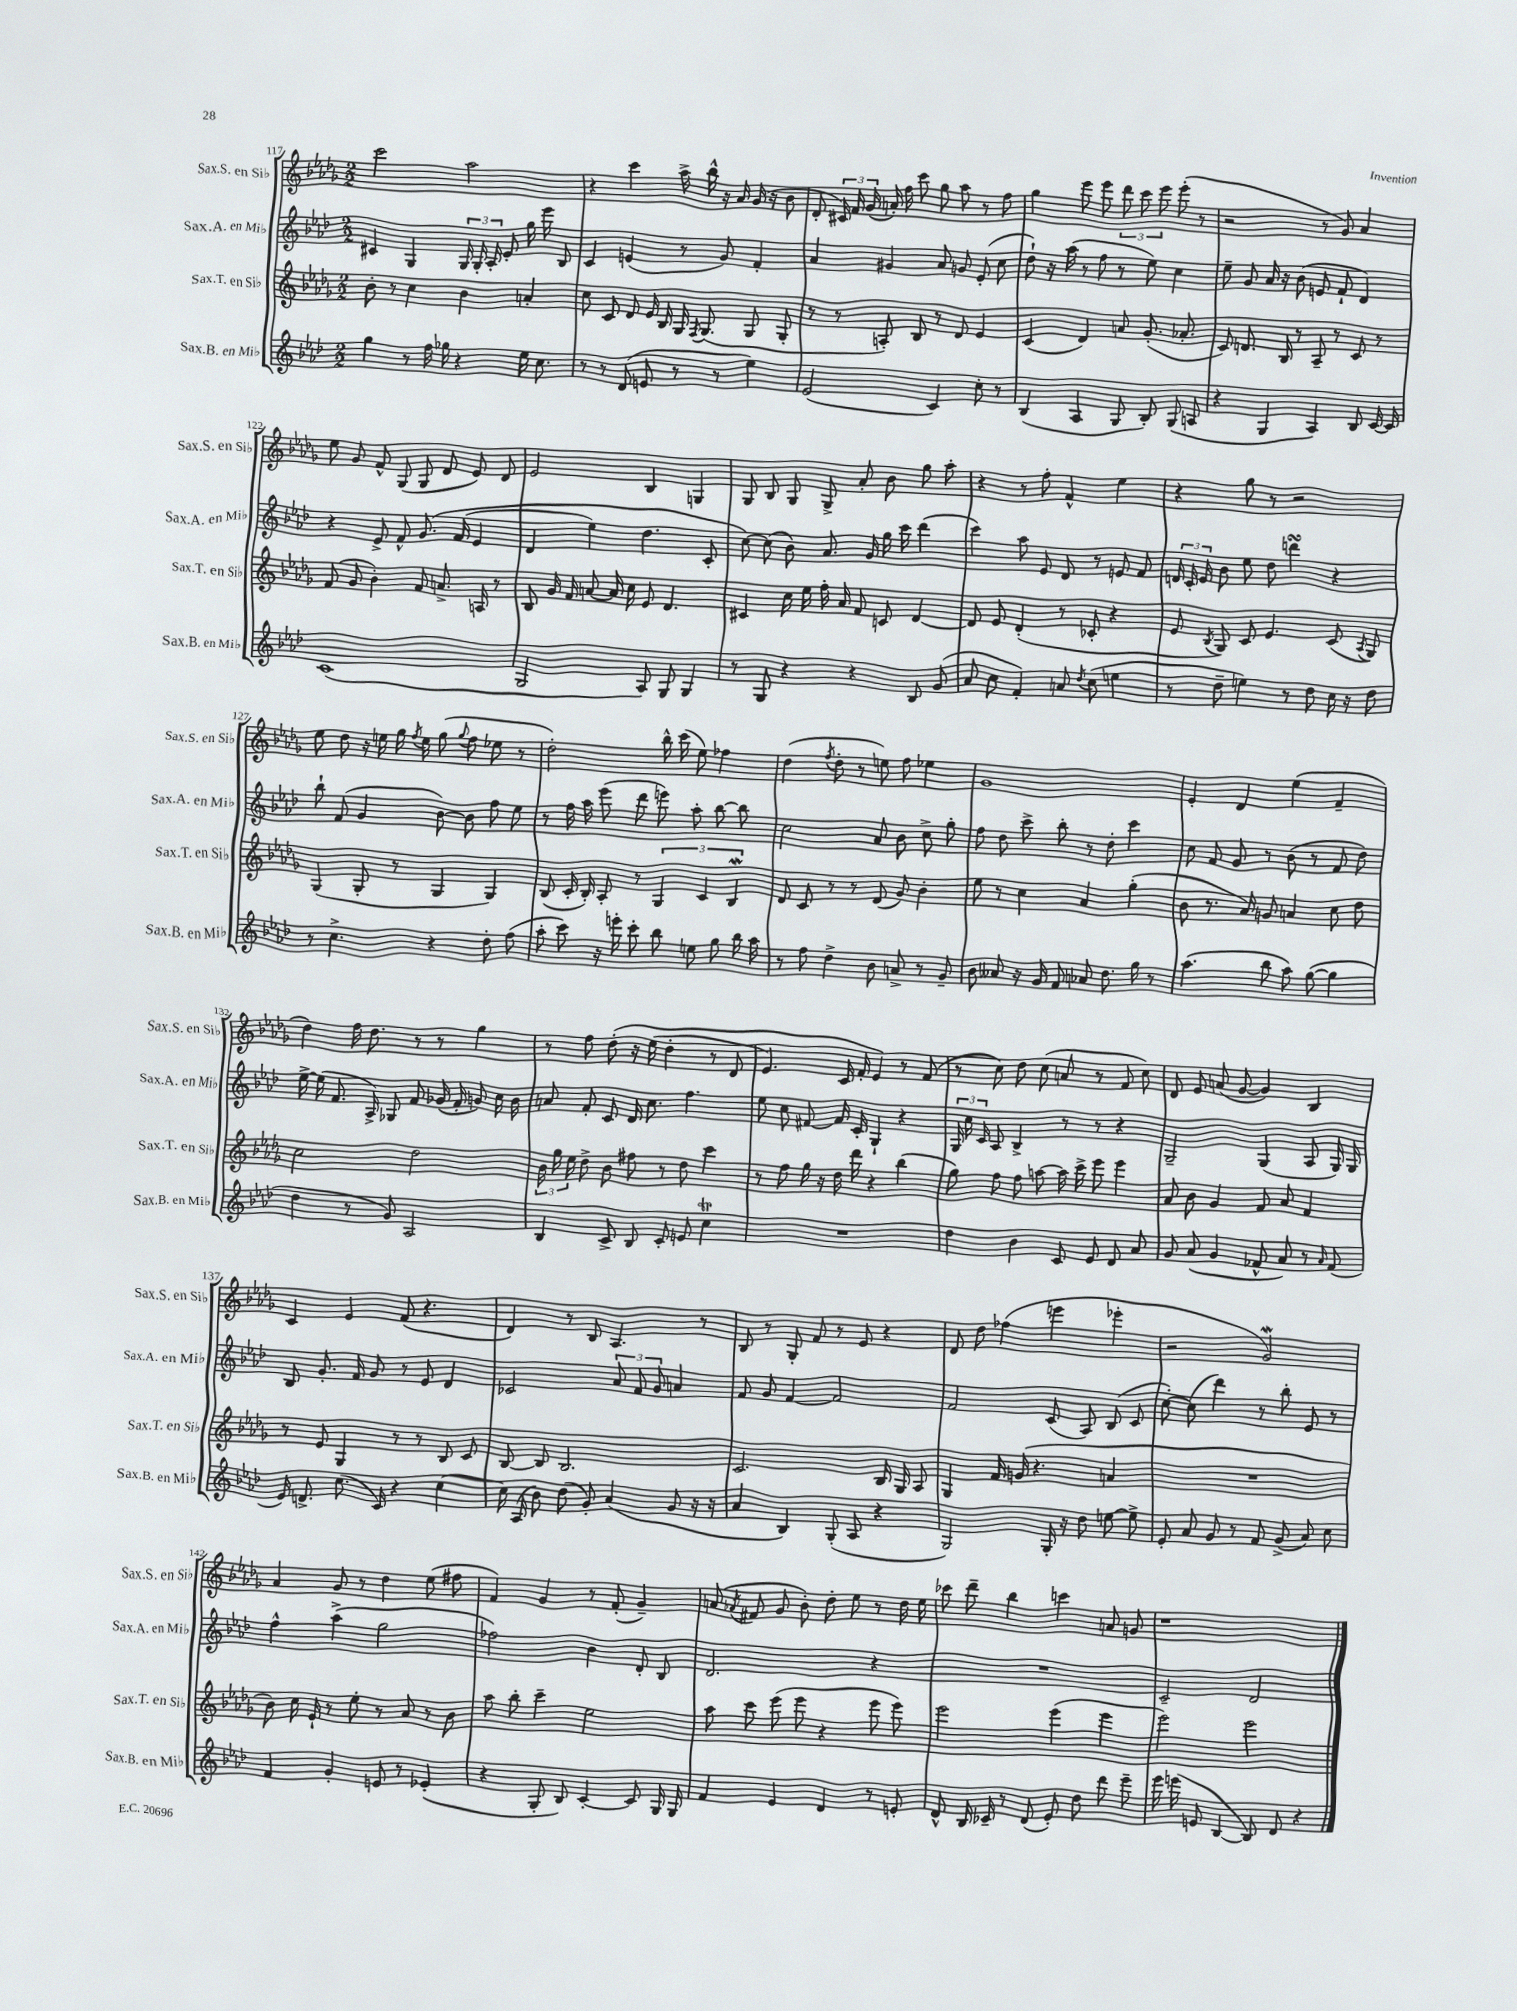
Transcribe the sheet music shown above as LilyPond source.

<<
\new StaffGroup <<
\new Staff = "s0" \with { instrumentName = "Sax.S. en Sib" shortInstrumentName = "Sax.S. en Sib" } {
    \clef treble \key des \major \numericTimeSignature \time 2/2
    \autoBeamOff c'''2 aes''2 |
    r4 c'''4 aes''16-> bes''16-^ r16 aes'16 ges'16( r16 bes'8 |
    des'8-. \tuplet 3/2 { cis'16) f'16 ges'16( } a'16-.) f''16 c'''8 ges''8 aes''8 r8 f''8 |
    ges''4 ees'''8 ees'''8 \tuplet 3/2 { des'''8 c'''8 ees'''8 } ees'''8-.( r8 |
    r2 r8 ges'8) aes'4 |
    ees''8 ges'8 f'8-^ ges8( ges8 des'8 ees'8) des'8 |
    ees'2 bes4 g4 |
    ges8 bes8 ges8 ges8-> aes'8-. bes'8 ges''8 aes''8-. |
    r4 r8 f''8-. f'4-^ ees''4 |
    r4 ges''8 r8 r2 |
    ees''8 des''8 r16 e''16 ges''16 \acciaccatura { f''8 } e''16 ges''8( \appoggiatura { ges''8 } f''8 ees''8 r8 |
    des''2-.) bes''16-^ c'''16( ees''8) fes''4 |
    des''4( \acciaccatura { f''8 } des''8-. r8 e''8) f''8 ees''4 |
    ges'1 |
    ees'4-. des'4 ees''4( f'4-- |
    des''4) f''16 des''8. r8 r8 ges''4 |
    r8 f''8 des''8-.\( r16 ees''16( des''4-. r8 des'8 |
    ees'4.) c'16 f'16-. ees'4\) r8 f'8( |
    r8 c''8) des''8 c''8( a'8 r8 f'8 c''8) |
    des'8 ees'8 a'8( ges'8~ ges'4) bes4 |
    c'4 ees'4 f'8( r4. |
    des'4) r8 bes8 aes4. r8 |
    bes8 r8 ges8-. f'8 r8 ees'8 r4 |
    des'8 des''8 fes''4( e'''4 ees'''4-. |
    r2 ges'2\mordent) |
    aes'4 ges'8 r8 des''4 ees''8( fis''8 |
    f'4) ges'4 r8 f'8-.( ges'4--) |
    a'8( \acciaccatura { aes'8 } fis'8 ges'8 bes'8-.) des''8-. ees''8 r8 des''16 ees''16 |
    ces'''8 des'''8-- bes''4 c'''4 a'8 g'8 |
    r1 \bar "|." |
}
\new Staff = "s1" \with { instrumentName = "Sax.A. en Mib" shortInstrumentName = "Sax.A. en Mib" } {
    \clef treble \key aes \major \numericTimeSignature \time 2/2
    \autoBeamOff cis'4 g4 \tuplet 3/2 { g16 g16-. aes16-. } ees'8-. g''16 ees'''16 bes8 |
    c'4 e'4( r8 g'8) f'4-. |
    aes'4 gis'4 aes'8 g'8 ees'8-.( c''8 |
    des''8-!) r16 aes''16( r8 f''8 r8 ees''8) c''4 |
    ees''8-- g'8 aes'16 r16 bes'8( e'8 f'8-! des'4) |
    r4 ees'8-> f'8-^ g'8.\( f'16( ees'4 |
    des'4 ees''4) des''4. c'8-. |
    c''8~\) c''8( bes'8) aes'8. g'16 g''16 c'''16 des'''4( |
    c'''4) aes''8 ees'8 des'8 r8 e'8 f'8 |
    \tuplet 3/2 { d'16 c'16-. ees'16 } bes'8 ees''8 des''8 d'''4\turn r4 |
    bes''8-! f'8( g'4 bes'8~) bes'8 f''8 ees''8 |
    r8 f''16 aes''16 ees'''8( des'''8 e'''8) aes''8-. bes''8~ bes''8 |
    c''2 aes'8 bes'8 c''8-> g''8-. |
    f''8 des''8 c'''8-> bes''8-. r8 des''8-. c'''4 |
    c''8 f'8 g'8 r8 bes'8( r8 f'8 des''8) |
    ees''16~-> ees''16( f'8. aes16->) ges8 f'8 ges'16( f'16-. g'8) c''16 bes'16 |
    a'8 f'8-. c'8 des'16 c''8. f''4. |
    ees''8 c''8 fis'8~ fis'16 c'16-. g4-! r4 |
    \tuplet 3/2 { g16 c''16 c'16 } aes8 bes4-> r8 r8 r4 |
    g2-- g4( aes8 g16) g16 |
    bes8 g'8.-. f'16 g'8 r8 ees'8 des'4 |
    ces'2 \tuplet 3/2 { aes'8 f'8 g'8 } a'4 |
    f'8 g'8 f'4~ f'2 |
    f'2 c'8( aes8) bes8( c'8 |
    c''8~-.) c''8( des'''4) r8 bes''8-. ees'8 r8 |
    f''4-^ aes''4->( g''2 |
    fes''2) bes'4 des'8-. bes8 |
    des'2. r4 |
    R1 |
    c'2-- des'2 \bar "|." |
}
\new Staff = "s2" \with { instrumentName = "Sax.T. en Sib" shortInstrumentName = "Sax.T. en Sib" } {
    \clef treble \key des \major \numericTimeSignature \time 2/2
    \autoBeamOff bes'8-. r8 c''4 bes'4 a'4-. |
    c''8 c'8 des'8 ees'16 bes16 ges16 \acciaccatura { f8 } ges8.( ges8 ges8-. |
    r8 r8 a8-.) bes8 r8 des'8 ees'4 |
    c'4( des'4) a'8 ges'8.-.( aes'8.-. |
    c'8) d'8. bes16 r8 aes8-- r8 c'8 r8 |
    f'8( ges'8 bes'4-.) f'8 a'8.-> a16 r8 |
    bes8 ges'16 f'16 a'8~ a'16 c''16 ees'8 des'4. |
    cis'4 c''16 ees''16 f''16-. aes'16 f'8 c'8 des'4~ |
    des'8 ees'8 des'4-.( r8 ces'8-. r4 |
    ees'8 \acciaccatura { bes8 } ges8) c'8 ees'4. c'8( \acciaccatura { aes8 } ges8) |
    ges4( ges8-. r8 ges4 ges4) |
    bes8( c'16-. bes16-.) aes8-. r8 \tuplet 3/2 { ges4 c'4 bes4\mordent } |
    des'8 c'8 r8 r8 des'8( ges'8) bes'4-. |
    ees''8 r8 c''4 aes'4 ges''4-.( |
    bes'8 r8. aes'16) g'8 a'4 c''8 des''8 |
    c''2 des''2 |
    \tuplet 3/2 { bes'16 ges''16 ees''16 } des''8-> bes'8 fis''8 r8 des''8 c'''4 |
    r8 f''8 ges''16 r16 des''16 des'''16 r4 bes''4( |
    ges''8) f''8 f''8 a''8~ a''16 c'''16-> ees'''8 ees'''4 |
    aes'8 bes'8 ges'4 f'8 aes'8 f'4 |
    r8 ees'8 ges4 r8 r8 bes8 c'8 |
    bes8~ bes8 bes2. |
    c'2. bes16 ges16 aes8 |
    ges4 f'16 g'16( r4. a'4 |
    R1 |
    bes'8) c''16 ees'16-! r8 ees''8-. r8 aes'8 r8 bes'8 |
    aes''8 bes''8-. c'''4-- ees''2 |
    aes''8 c'''8 ees'''8( ees'''8 r4 ees'''8 ees'''8) |
    ees'''2 ees'''4( ees'''4 |
    ees'''2) ees'''2 \bar "|." |
}
\new Staff = "s3" \with { instrumentName = "Sax.B. en Mib" shortInstrumentName = "Sax.B. en Mib" } {
    \clef treble \key aes \major \numericTimeSignature \time 2/2
    \autoBeamOff g''4 r8 f''16 ges''16 r4 ees''16 c''8. |
    r8 r8 des'8( e'8 r8 r8 ees''4) |
    ees'2( c'4) c''8-. r8 |
    bes4( aes4 g8 bes8-.) g8( a8 |
    r4 g4 aes4) bes8 c'16~ c'16 |
    c'1( |
    g2 aes8) g8 g4 |
    r8 g8 r4 r4 bes8 g'8( |
    aes'8 c''8 f'4-.) a'8 \acciaccatura { des''8 } c''8( e''4 |
    r8 des''8-- e''4) r8 des''8 c''16 r16 des''8 |
    r8 c''4.-> r4 des''8-. f''8( |
    aes''8-. c'''8) r16 e'''16-. c'''8-. bes''8 e''8 g''8 bes''16 aes''16 |
    r8 f''8 des''4-> bes'8 a'8-> r8 g'8-- |
    bes'8 aeses'8 r16 g'16 f'8 aes'8 des''8. g''16 r8 |
    aes''4.( bes''8 aes''8) g''8~( g''4 |
    des''4 r8 g'8) aes2 |
    bes4 c'8-> bes8 c'8-. e'8 c''4\trill |
    R1 |
    des''4 bes'4 c'8 ees'8 des'8 aes'8 |
    g'8 aes'8( g'4 fes'8-^ aes'8) r8 \grace { aes'16 } fes'8( |
    ees'16) d'8.-> c''8.( c'16) r4 c''4~ |
    c''16 aes16( bes'8) des''8( g'8-.) aes'4( g'8 r16 r16 |
    aes'4 bes4) g8-.( aes8 r4 |
    g2) g16-. r16 des''8 e''8~ e''8-> |
    ees'8-. aes'8 g'8 r8 f'8 g'8->( aes'8) c''8 |
    f'4 g'4-. e'8 r8 ees'4-.( |
    r4 g8-. bes8) c'4~-. c'8 g16 g16 |
    f'4 ees'4 des'4 r8 e'8-. |
    des'8-^ bes16 ces'16-- r8 des'8( ees'8-.) des''8 des'''8 ees'''8-- |
    ees'''16 e'''16( e'8 bes4~ bes8) des'8 r4 \bar "|." |
}
>>
>>
\layout { \context { \Score currentBarNumber = #117 } }
